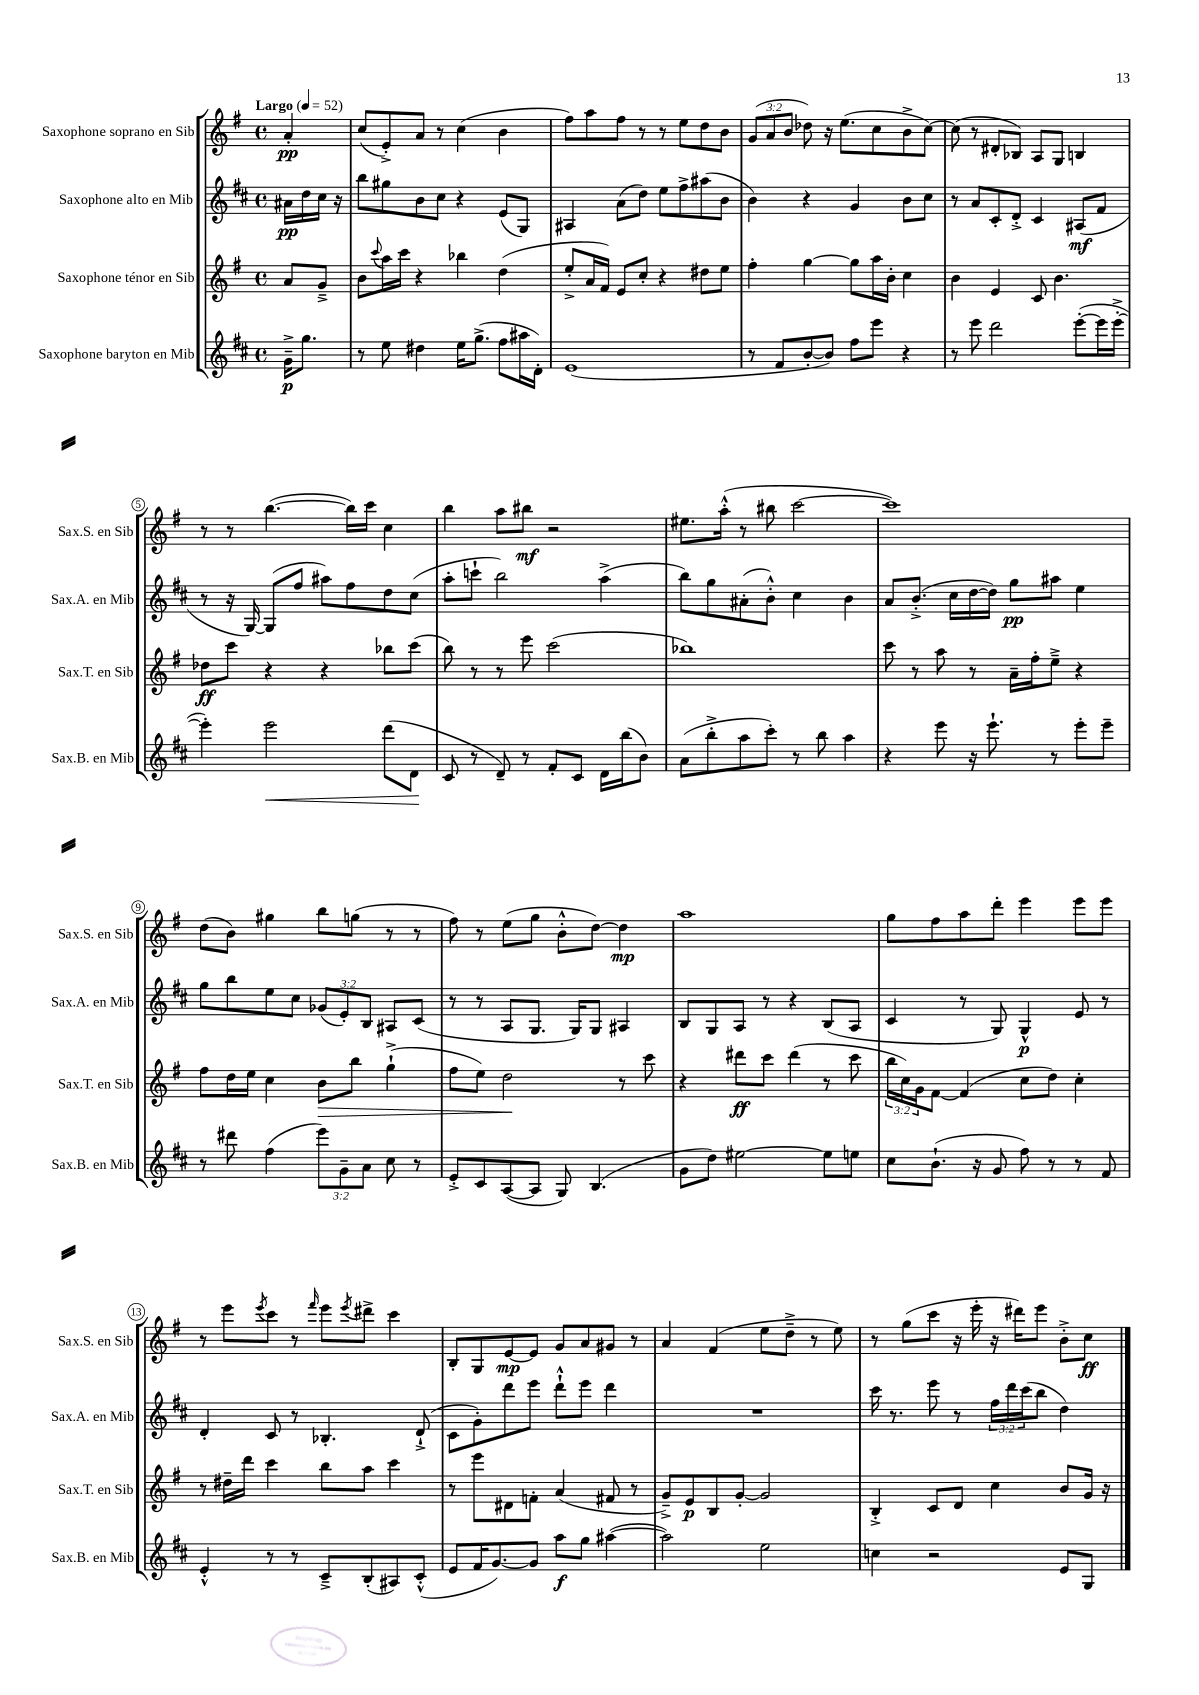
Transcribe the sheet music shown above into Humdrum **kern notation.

**kern	**kern	**kern	**kern
*staff4	*staff3	*staff2	*staff1
*clefG2	*clefG2	*clefG2	*clefG2
*k[f#c#]	*k[f#]	*k[f#c#]	*k[f#]
*M4/4	*M4/4	*M4/4	*M4/4
*met(c)	*met(c)	*met(c)	*met(c)
*MM52	*MM52	*MM52	*MM52
16g~^\LK	8a/L	16a#\LL	4a'/
8.gg\J	.	16dd\	.
.	8g~^/J	16cc#\JJ	.
.	.	16r	.
=	=	=	=
8r	8b\L	8bb\L	(8cc/L
.	8qqccc/	.	.
8ee\	16aa\L	8gg#\	8e'^/)
.	16ccc\JJ	.	.
4dd#\	4r	8b\	8a/J
.	.	8cc#\J	8r
16ee\LK	4bb-\	4r	(4cc\
(8.gg^\J	.	.	.
8ff#\L	(4dd\	(8e/L	4b\
16aa#\L	.	8G/J)	.
16d'\JJ)	.	.	.
=	=	=	=
(1e	8ee'^/L	4A#/	8ff#\L)
.	16a/L	.	8aa\
.	16f#/JJ)	.	.
.	8e/L	(8a\L	8ff#\J
.	8cc'/J	8dd\J)	8r
.	4r	8ee\L	8r
.	.	8ff#^\	8ee\L
.	8dd#\L	(8aa#\	8dd\
.	8ee\J	8b\J	8b\J
=	=	=	=
8r	4ff#'\	4b\)	(12g/L
.	.	.	12a/
8f#/L	.	.	.
.	.	.	12b/J
[8b'/	[4gg\	4r	8dd-\)
8b/]J)	.	.	16r
.	.	.	(8.ee\L
8ff#\L	8gg\]L	4g/	.
8eee\J	16aa\L	.	8cc\
.	16b'\JJ	.	.
4r	4cc\	8b\L	8b^\
.	.	8cc#\J	[8cc\J)
=	=	=	=
8r	4b\	8r	(8cc\]
8eee\	.	8a/L	8r
2ddd\	4e/	8c#'/	8d#'/L
.	.	8d'^/J	8B-/J)
.	8c/	4c#/	8A/L
.	4.b\	.	8G/J
([8eee'\L	.	(8A#/L	4B/
16eee\]L	.	8f#/J	.
[16eee'^\JJ	.	.	.
=	=	=	=
4eee'\])	8dd-\L	8r	8r
.	8ccc\J	16r	8r
.	.	[16G/)	.
2eee\	4r	(8G/]L	([4.bb\
.	.	8ff#/J	.
.	4r	8aa#\L)	.
.	.	8ff#\	16bb\]LL)
.	.	.	16ccc\JJ
(8ddd\L	8bb-\L	8dd\	4cc\
8d\J	(8ccc\J	(8cc#\J	.
=	=	=	=
8c#/	8bb\)	8aa'\L	4bb\
8r	8r	8ccc`\J	.
8d~/)	8r	2bb\)	8aa\L
8r	8eee\	.	8bb#\J
8f#'/L	(2ccc\	.	2r
8c#/J	.	.	.
16d\LL	.	(4aa^\	.
(16bb\J	.	.	.
8b\J)	.	.	.
=	=	=	=
(8a\L	1bb-)	8bb\L)	8.ee#\L
8bb'^\	.	8gg\	.
.	.	.	(16aa'^^\Jk
8aa\	.	(8a#'\	8r
8ccc#'\J)	.	8b'^^\J)	8bb#\
8r	.	4cc#\	[2ccc\
8bb\	.	.	.
4aa\	.	4b\	.
=	=	=	=
4r	8ccc\	8a/L	1ccc])
.	8r	(8.b'^/J	.
8eee\	8aa\	.	.
.	.	16cc#\LL	.
16r	8r	[16dd\	.
8.eee`\	.	16dd\]JJ)	.
.	16a~\LL	8gg\L	.
.	16ff#'\J	.	.
8r	8ee~^\J	8aa#\J	.
8eee'\L	4r	4ee\	.
8eee~\J	.	.	.
=	=	=	=
8r	8ff#\L	8gg\L	(8dd\L
8ddd#\	16dd\L	8bb\	8b\J)
.	16ee\JJ	.	.
(4ff#\	4cc\	8ee\	4gg#\
.	.	8cc#\J	.
12eee\L)	8b\L	(12g-/L	8bb\L
12g~\	.	12e'/)	.
.	8bb\J	.	(8gg\J
12a\J	.	12B/J	.
8cc#\	(4gg`^\	8A#/L	8r
8r	.	(8c#/J	8r
=	=	=	=
8e'^/L	8ff#\L	8r	8ff#\)
8c#/	8ee\J)	8r	8r
([8A/	2dd\	8A/L	(8ee\L
8A/]J	.	8.G/J	8gg\J
8G/)	.	.	8b'^^\L
.	.	16G/LK)	.
(4.B/	.	8G/J	[8dd\J)
.	8r	4A#/	4dd\]
.	8ccc\	.	.
=	=	=	=
8g\L	4r	8B/L	1aa
8dd\J)	.	8G/	.
[2ee#\	8ddd#\L	8A/J	.
.	8ccc\J	8r	.
.	(4ddd#\	4r	.
8ee#\]L	8r	(8B/L	.
8ee\J	8ccc\	8A/J	.
=	=	=	=
8cc#\L	24bb\LL	4c#/	8gg\L
.	24cc\)	.	.
.	24g\J	.	.
(8.b`\J	[8f#\J	.	8ff#\
.	(4f#/]	8r	8aa\
16r	.	.	.
8g/	.	8G/)	8ddd'\J
8ff#\)	8cc\L	4G^^/	4eee\
8r	8dd\J)	.	.
8r	4cc'\	8e/	8eee\L
8f#/	.	8r	8eee\J
=	=	=	=
4e'^^/	8r	4d'/	8r
.	16dd#~\LL	.	8eee\L
.	16ddd\JJ	.	.
.	.	.	8qeee/
8r	4ccc\	8c#/	8ccc\J
8r	.	8r	8r
.	.	.	16qqfff#/
8c#~^/L	8bb\L	4.B-'/	8eee\L
.	.	.	8qeee/
(8B'/	8aa\J	.	8ddd#^\J
8A#/)	4ccc\	.	4ccc\
(8c#'^^/J	.	(8d`^/	.
=	=	=	=
8e/L	8r	8c#\L	8B'/L
16f#/K	8eee\L	8g'\)	8G/
[8.g/)	.	.	.
.	8d#\	8ddd\	[8e/
8g/]J	8f'\J	8eee\J	8e/]J
8aa\L	(4a/	8ddd`^^\L	8g/L
8gg\J	.	8eee\J	8a/
([4aa#\	8f#/	4ddd\	8g#/J
.	8r	.	8r
=	=	=	=
2aa#\])	8g~^/L)	1r	4a/
.	8e/	.	.
.	8B/	.	(4f#/
.	[8g'/J	.	.
2ee\	2g/]	.	8ee\L
.	.	.	8dd~^\J
.	.	.	8r
.	.	.	8ee\)
=	=	=	=
4cc\	4B'^/	16ccc#\	8r
.	.	8.r	.
.	.	.	(8gg\L
2r	8c/L	8eee\	8ccc\J
.	8d/J	8r	16r
.	.	.	16eee'\
.	4cc\	24ff#\LL	16r
.	.	24ddd\	.
.	.	.	16ddd#\LK)
.	.	(24ccc#\J	.
.	.	8bb\J	8eee\J
8e/L	8b/L	4dd\)	8b'^\L
8G/J	16g/Jk	.	8cc\J
.	16r	.	.
==	==	==	==
*-	*-	*-	*-
